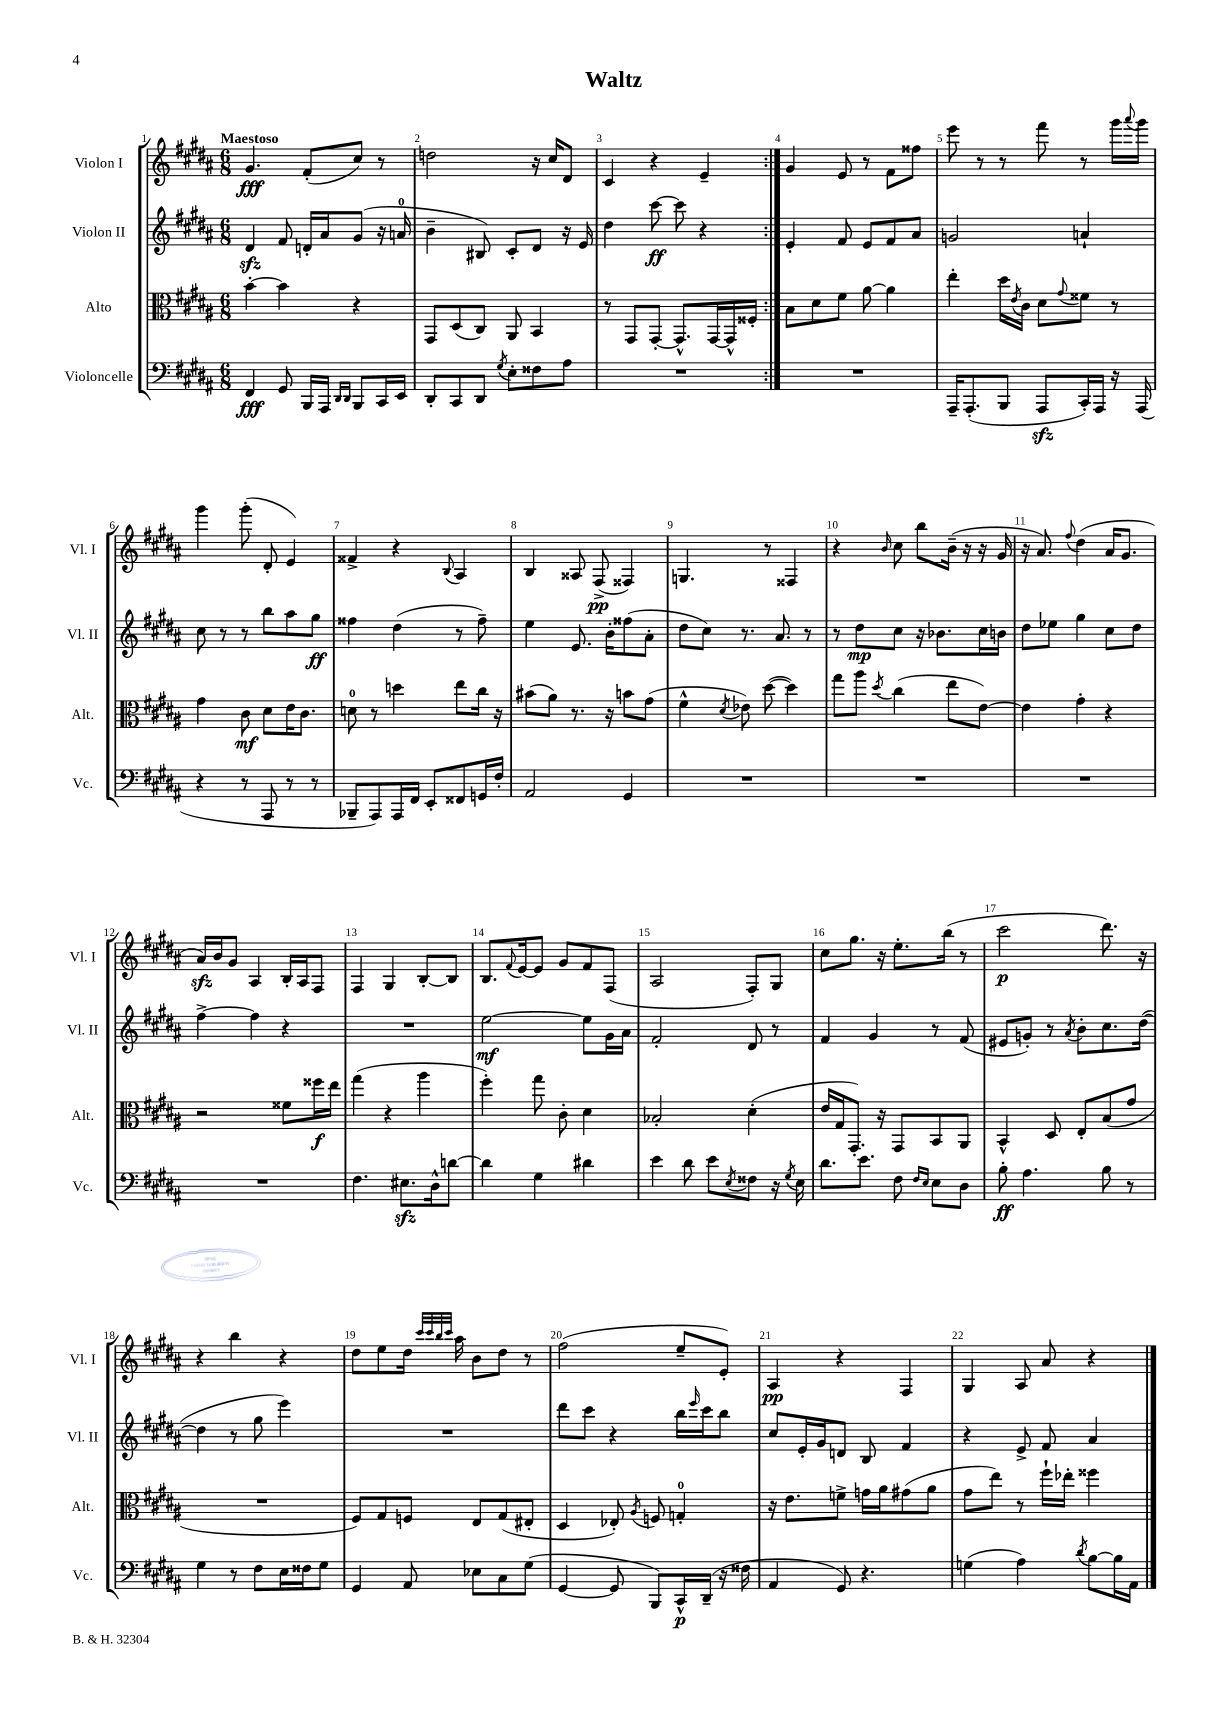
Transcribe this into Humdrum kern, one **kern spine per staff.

**kern	**dynam	**kern	**dynam	**kern	**dynam	**kern	**dynam
*part4	*part4	*part3	*part3	*part2	*part2	*part1	*part1
*staff4	*staff4	*staff3	*staff3	*staff2	*staff2	*staff1	*staff1
*I"Violoncelle	*	*I"Alto	*	*I"Violon II	*	*I"Violon I	*
*I'Vc.	*	*I'Alt.	*	*I'Vl. II	*	*I'Vl. I	*
*clefF4	*	*clefC3	*	*clefG2	*	*clefG2	*
*k[f#c#g#d#a#]	*	*k[f#c#g#d#a#]	*	*k[f#c#g#d#a#]	*	*k[f#c#g#d#a#]	*
*M6/8	*	*M6/8	*	*M6/8	*	*M6/8	*
=1	=1	=1	=1	=1	=1	=1	=1
!	!	!	!	!	!	!LO:TX:a:B:t=Maestoso	!
4FF#/	fff	[4b'\	.	4d#zz/	.	4.g#/	fff
8GG#/	.	4b\]	.	8f#/	.	.	.
16BBB/LL	.	.	.	16dn'/LL	.	(8f#'/L	.
16AAA#/JJ	.	.	.	16a#/J	.	.	.
16qqDD#/LL	.	.	.	.	.	.	.
16qqDD#/JJ	.	.	.	.	.	.	.
8BBB/L	.	4r	.	(8g#/J	.	8cc#/J)	.
16CC#/L	.	.	.	16r	.	8r	.
16EE/JJ	.	.	.	16an/	.	.	.
=2	=2	=2	=2	=2	=2	=2	=2
8DD#'/L	.	8GG#/L	.	4b~\	.	2ddn\	.
8CC#/	.	(8D#/	.	.	.	.	.
8DD#/J	.	8C#/J)	.	8B#X/)	.	.	.
8qG#/	.	.	.	.	.	.	.
8E'\L	.	8AA#/	.	8c#'/L	.	.	.
8F##X\	.	4BB/	.	8d#/J	.	16r	.
.	.	.	.	.	.	16cc#/KL	.
8A#\J	.	.	.	16r	.	8d#/J	.
.	.	.	.	16e/	.	.	.
=3	=3	=3	=3	=3	=3	=3	=3
2.r	.	8r	.	4dd#\	.	4c#/	.
.	.	8GG#/L	.	.	.	.	.
.	.	[8GG#'/J	.	[8ccc#\	ff	4r	.
.	.	8.GG#^^/L]	.	8ccc#\]	.	.	.
.	.	.	.	4r	.	4e~/	.
.	.	[16GG#/L	.	.	.	.	.
.	.	16GG#^^/]	.	.	.	.	.
.	.	16F##X'/JJ	.	.	.	.	.
=4:|!	=4:|!	=4:|!	=4:|!	=4:|!	=4:|!	=4:|!	=4:|!
2.r	.	8B\L	.	4e'/	.	4g#/	.
.	.	8d#\	.	.	.	.	.
.	.	8f#\J	.	8f#/	.	8e/	.
.	.	[8a#\	.	8e/L	.	8r	.
.	.	4a#\]	.	8f#/	.	8f#\L	.
.	.	.	.	8a#/J	.	8ff##X\J	.
=5	=5	=5	=5	=5	=5	=5	=5
16AAA#~/KL	.	4ee'\	.	2gn/	.	8eee\	.
(8.AAA#'/	.	.	.	.	.	.	.
.	.	.	.	.	.	8r	.
8BBB/J	.	16dd#\LL	.	.	.	8r	.
.	.	8qe/	.	.	.	.	.
.	.	16c#\JJ	.	.	.	.	.
8AAA#zz/L	.	8d#\L	.	.	.	8fff#\	.
.	.	8qqg#/	.	.	.	.	.
16CC#'/L)	.	8f##X\J	.	4an`/	.	8r	.
16AAA#/JJ	.	.	.	.	.	.	.
16r	.	8r	.	.	.	16ggg#\LL	.
.	.	.	.	.	.	8qqaaa#/	.
(16AAA#/	.	.	.	.	.	16ggg#\JJ	.
!!LO:LB:g=z
=6	=6	=6	=6	=6	=6	=6	=6
4r	.	4g#\	.	8cc#\	.	4ggg#\	.
.	.	.	.	8r	.	.	.
8r	.	8c#\	mf	8r	.	(8ggg#'\	.
8AAA#/	.	8d#\L	.	8bb\L	.	8d#'/	.
8r	.	16e\K	.	8aa#\	.	4e/)	.
.	.	8.c#\J	.	.	.	.	.
8r	.	.	.	8gg#\J	ff	.	.
=7	=7	=7	=7	=7	=7	=7	=7
8BBB-X~/L	.	8dn\	.	4ff##X\	.	4f##X^/	.
8AAA#/)	.	8r	.	.	.	.	.
16AAA#/L	.	4ddn\	.	(4dd#\	.	4r	.
16FF#/JJ	.	.	.	.	.	.	.
8EE'/L	.	.	.	.	.	.	.
.	.	.	.	.	.	8qqB/	.
8FF##X/	.	8ee\L	.	8r	.	4A#/	.
16GGn/L	.	16cc#\Jk	.	8ff##~\)	.	.	.
16F#'/JJ	.	16r	.	.	.	.	.
=8	=8	=8	=8	=8	=8	=8	=8
2AA#/	.	(8b#X\L	.	4ee\	.	4B/	.
.	.	8a#\J)	.	.	.	.	.
.	.	8.r	.	8.e/	.	8A##X/	.
.	.	.	.	.	.	(8F#^/	pp
.	.	16r	.	16b'\KL	.	.	.
4GG#/	.	8bn\L	.	(8ff##X\	.	4F##X/)	.
.	.	(8g#\J	.	8a#'\J	.	.	.
=9	=9	=9	=9	=9	=9	=9	=9
2.r	.	4f#^^\	.	8dd#\L	.	4.Gn/	.
.	.	.	.	8cc#\J)	.	.	.
.	.	8qd#/	.	.	.	.	.
.	.	8e-X\)	.	8.r	.	.	.
.	.	([8dd#\	.	.	.	8r	.
.	.	.	.	8.a#/	.	.	.
.	.	4dd#\])	.	.	.	4F##X/	.
.	.	.	.	8r	.	.	.
=10	=10	=10	=10	=10	=10	=10	=10
2.r	.	8gg#\L	.	8r	.	4r	.
.	.	8aa#\J	.	8dd#\L	mp	.	.
.	.	8qdd#/	.	.	.	16qqb/	.
.	.	(4cc#\	.	8cc#\J	.	8cc#\	.
.	.	.	.	16r	.	8bb\L	.
.	.	.	.	8.b-X\L	.	.	.
.	.	8ee\L	.	.	.	(16b~\Jk	.
.	.	.	.	.	.	16r	.
.	.	[8e\J)	.	16cc#\L	.	16r	.
.	.	.	.	16bn\JJ	.	16g#/	.
=11	=11	=11	=11	=11	=11	=11	=11
2.r	.	4e\]	.	8dd#\L	.	16r	.
.	.	.	.	.	.	8.a#/)	.
.	.	.	.	8ee-X\J	.	.	.
.	.	.	.	.	.	8qqff#/	.
.	.	4g#'\	.	4gg#\	.	(4dd#\	.
.	.	4r	.	8cc#\L	.	16a#/KL	.
.	.	.	.	.	.	8.g#/J	.
.	.	.	.	8dd#\J	.	.	.
!!LO:LB:g=z
=12	=12	=12	=12	=12	=12	=12	=12
2.r	.	2r	.	[4ff#^\	.	16a#zz/LL)	.
.	.	.	.	.	.	16b/J	.
.	.	.	.	.	.	8g#/J	.
.	.	.	.	4ff#\]	.	4A#/	.
.	.	8f##X\L	.	4r	.	16B'/LL	.
.	.	.	.	.	.	16A#/J	.
.	.	16ff##X\L	f	.	.	8F#/J	.
.	.	16ee\JJ	.	.	.	.	.
=13	=13	=13	=13	=13	=13	=13	=13
4.F#\	.	(4gg#\	.	2.r	.	4F#/	.
.	.	4r	.	.	.	4G#/	.
8.E#Xzz\L	.	.	.	.	.	.	.
.	.	4aa#\	.	.	.	[8B'/L	.
16D#^^\k	.	.	.	.	.	.	.
[8dn\J	.	.	.	.	.	8B/J]	.
=14	=14	=14	=14	=14	=14	=14	=14
4d\]	.	4ff#'\)	.	[2ee\	mf	8.B/L	.
.	.	.	.	.	.	8qqf#/	.
.	.	.	.	.	.	[16e/k	.
4G#\	.	8gg#\	.	.	.	8e/J]	.
.	.	8c#'\	.	.	.	8g#/L	.
4d#X\	.	4d#\	.	8ee\L]	.	8f#/	.
.	.	.	.	16g#\L	.	(8F#/J	.
.	.	.	.	16a#\JJ	.	.	.
=15	=15	=15	=15	=15	=15	=15	=15
4e\	.	2B-X'/	.	2f#'/	.	2A#/	.
8d#\	.	.	.	.	.	.	.
8e\L	.	.	.	.	.	.	.
8qE/	.	.	.	.	.	.	.
8F##X\J	.	(4d#'\	.	8d#/	.	8F#'/L)	.
16r	.	.	.	8r	.	8G#/J	.
8qG#/	.	.	.	.	.	.	.
16E\	.	.	.	.	.	.	.
=16	=16	=16	=16	=16	=16	=16	=16
8.d#\L	.	16e/LL	.	4f#/	.	8cc#\L	.
.	.	16G#/J	.	.	.	.	.
.	.	8.GG#'/J)	.	.	.	8.gg#\J	.
8.e\J	.	.	.	.	.	.	.
.	.	.	.	4g#/	.	.	.
.	.	16r	.	.	.	16r	.
8F#\	.	8GG#/L	.	.	.	8.ee'\L	.
16qqF#/LL	.	.	.	.	.	.	.
16qqE/JJ	.	.	.	.	.	.	.
8E\L	.	8BB/	.	8r	.	.	.
.	.	.	.	.	.	(16bb\Jk	.
8D#\J	.	8AA#/J	.	(8f#/	.	8r	.
=17	=17	=17	=17	=17	=17	=17	=17
8B'\	ff	4BB^^/	.	8e#X/L	.	2ccc#\	p
4.A#\	.	.	.	8gn'/J)	.	.	.
.	.	8D#/	.	8r	.	.	.
.	.	.	.	8qa#/	.	.	.
.	.	8E'/L	.	8b'\L	.	.	.
8B\	.	(8B/	.	8.cc#\	.	8.ddd#\)	.
8r	.	8g#/J	.	.	.	.	.
.	.	.	.	([16dd#\Jk	.	16r	.
!!LO:LB:g=z
=18	=18	=18	=18	=18	=18	=18	=18
4G#\	.	2.r	.	4dd#\]	.	4r	.
8r	.	.	.	8r	.	4bb\	.
8F#\L	.	.	.	8gg#\	.	.	.
16E\L	.	.	.	4eee\)	.	4r	.
16F##X\J	.	.	.	.	.	.	.
8G#\J	.	.	.	.	.	.	.
=19	=19	=19	=19	=19	=19	=19	=19
4GG#/	.	8F#/L)	.	2.r	.	8dd#\L	.
.	.	8G#/	.	.	.	8ee\	.
8AA#/	.	8Fn/J	.	.	.	16dd#\Jk	.
.	.	.	.	.	.	32qqccc#/LLL	.
.	.	.	.	.	.	32qqccc#/	.
.	.	.	.	.	.	32qqbb/	.
.	.	.	.	.	.	32qqccc#/JJJ	.
.	.	.	.	.	.	16aa#\	.
8E-X\L	.	8E/L	.	.	.	8b\L	.
8C#\	.	(8G#/	.	.	.	8dd#\J	.
(8G#\J	.	8E#X'/J	.	.	.	8r	.
=20	=20	=20	=20	=20	=20	=20	=20
[4GG#/	.	4D#/	.	8ddd#\L	.	(2ff#\	.
.	.	.	.	8ccc#\J	.	.	.
8GG#/]	.	8E-X'/)	.	4r	.	.	.
.	.	8qA#/	.	.	.	.	.
8BBB/L)	.	8Fn/	.	.	.	.	.
16CC#^^/L	p	4Gn'/	.	16bb\LL	.	8ee~/L	.
.	.	.	.	16qqeee/	.	.	.
(16DD#~/JJ	.	.	.	16ccc#\J	.	.	.
16r	.	.	.	8bb\J	.	8e'/J)	.
16F##X\	.	.	.	.	.	.	.
=21	=21	=21	=21	=21	=21	=21	=21
4AA#/	.	16r	.	8cc#/L	.	4A#/	pp
.	.	8.e\L	.	.	.	.	.
.	.	.	.	16e'/L	.	.	.
.	.	.	.	16g#/J	.	.	.
8GG#/)	.	8fn^\J	.	8dn/J	.	4r	.
4.r	.	16gn\LL	.	8B/	.	.	.
.	.	16a#\J	.	.	.	.	.
.	.	(8g#X\	.	4f#/	.	4F#/	.
.	.	8a#\J	.	.	.	.	.
=22	=22	=22	=22	=22	=22	=22	=22
(4Gn\	.	8g#\L	.	4r	.	4G#/	.
.	.	8ee\J)	.	.	.	.	.
4A#\)	.	8r	.	8e^/	.	8A#/	.
.	.	16ff#`\LL	.	8f#/	.	8a#/	.
.	.	16ee-X'\JJ	.	.	.	.	.
8qd#/	.	.	.	.	.	.	.
[8B\L	.	4ff##X\	.	4a#/	.	4r	.
16B\L]	.	.	.	.	.	.	.
16AA#\JJ	.	.	.	.	.	.	.
==	==	==	==	==	==	==	==
*-	*-	*-	*-	*-	*-	*-	*-
